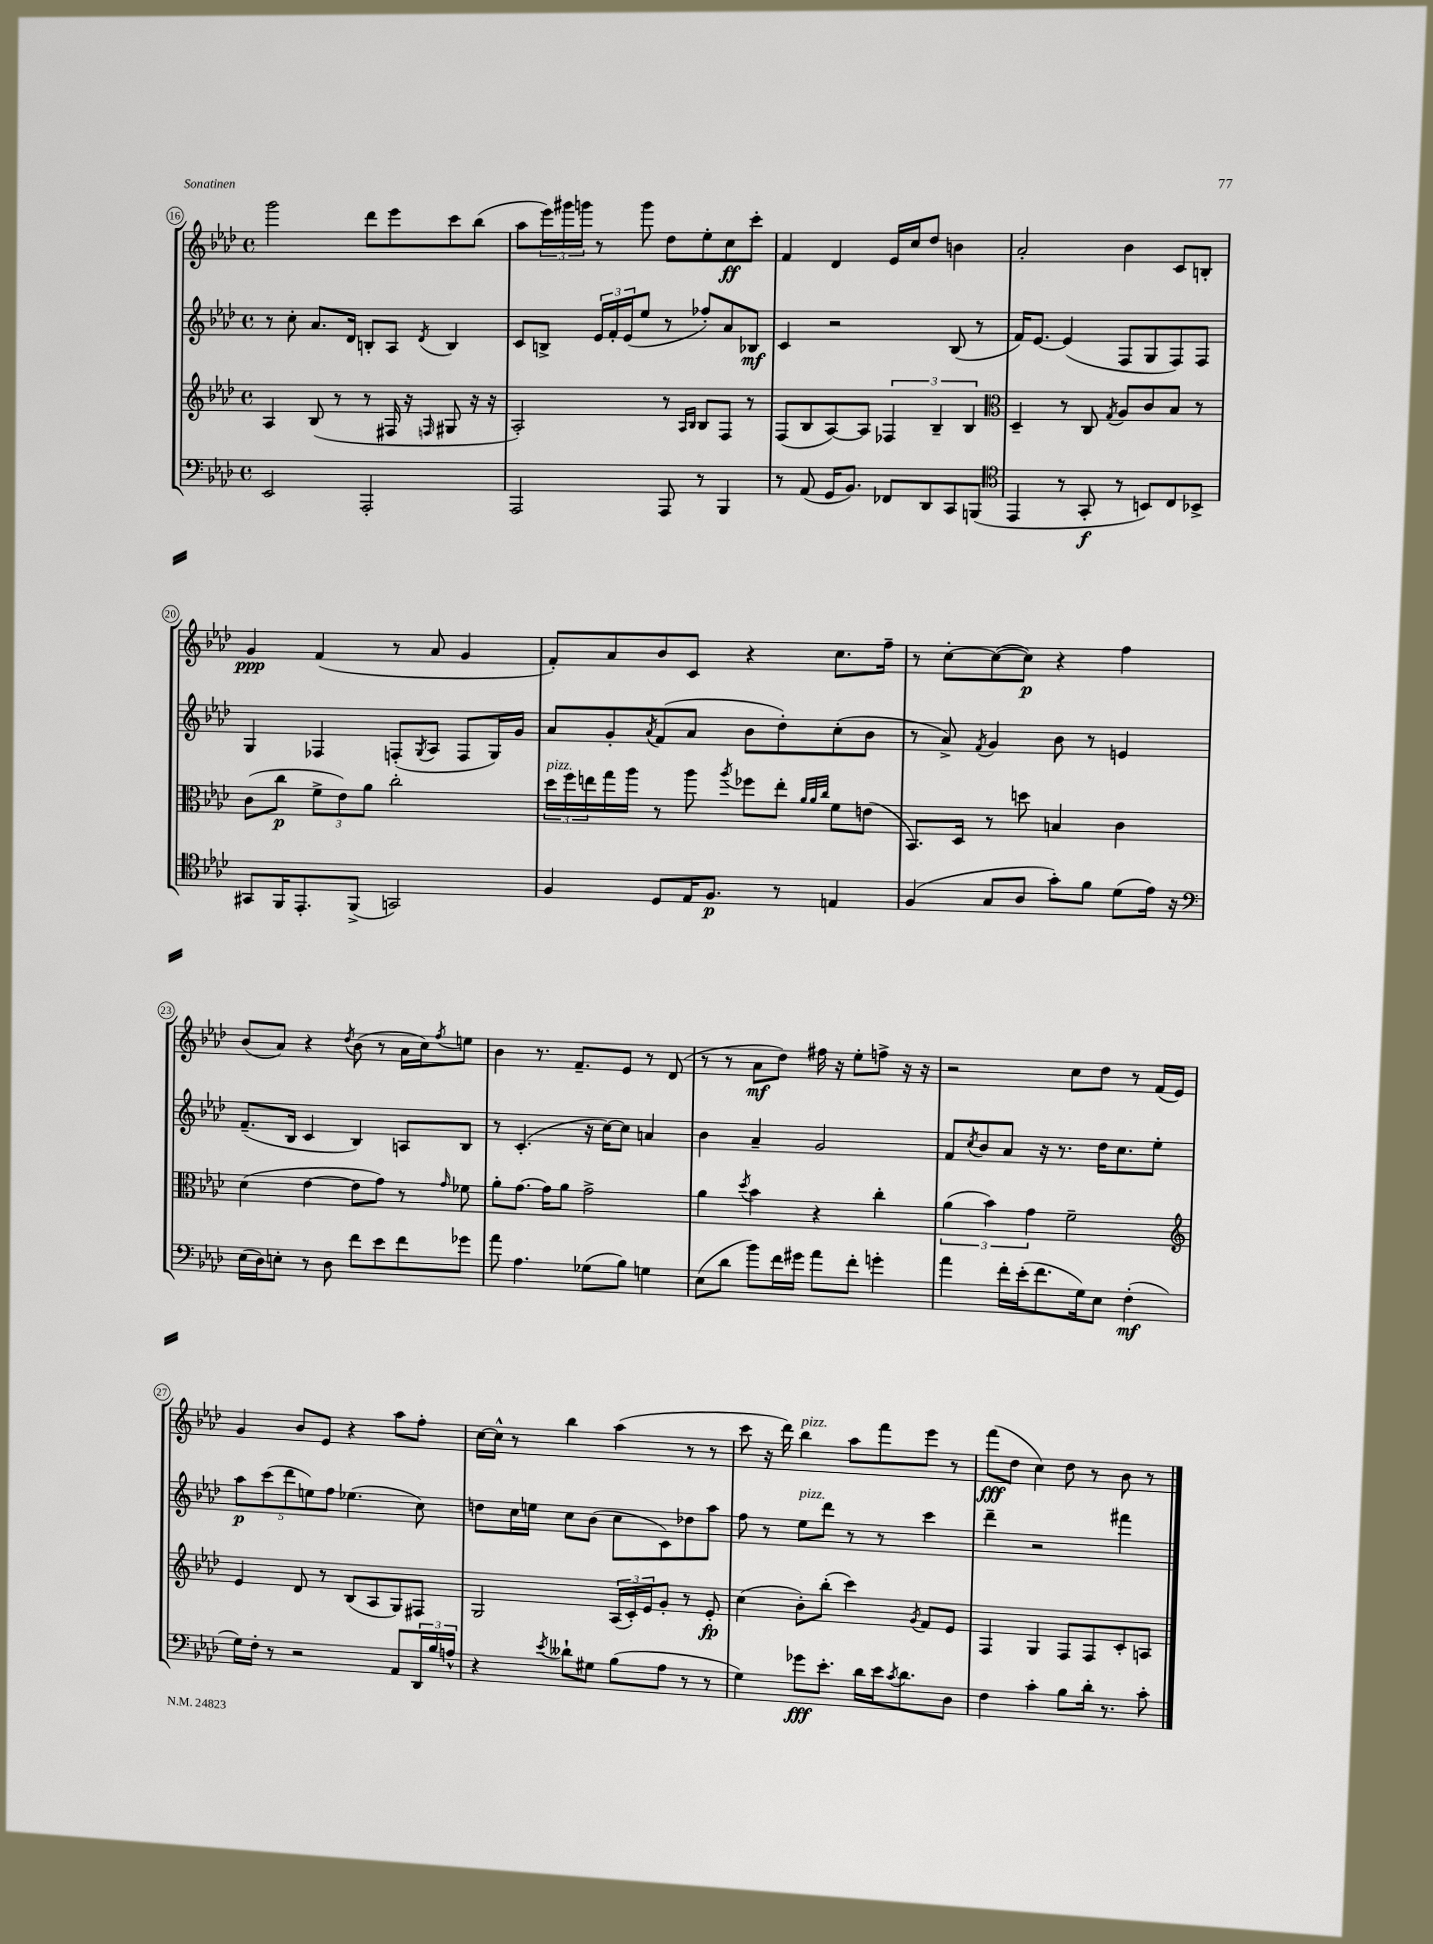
<<
\new StaffGroup <<
\new Staff = "s0" {
    \clef treble \key aes \major \defaultTimeSignature \time 4/4
    g'''2 des'''8 ees'''8 c'''8 bes''8( |
    aes''8 \tuplet 3/2 { ees'''16) gis'''16 g'''16 } r8 g'''8 des''8 ees''8-. c''8\ff c'''8-. |
    f'4 des'4 ees'16 c''16 des''8 b'4 |
    aes'2-. bes'4 c'8 b8-. |
    g'4\ppp f'4( r8 aes'8 g'4 |
    f'8-.) aes'8 bes'8 c'8 r4 c''8. f''16-- |
    r8 c''8~-. c''8~( c''8\p) r4 f''4 |
    bes'8( aes'8) r4 \acciaccatura { des''8 } bes'8( r8 aes'16 c''16) \acciaccatura { f''8 } e''8 |
    bes'4 r8. f'8.-- ees'8 r8 des'8( |
    r8 r8 aes'8\mf des''8) fis''16 r16 ees''8-. f''8-> r16 r16 |
    r2 c''8 des''8 r8 f'16( ees'16) |
    g'4 bes'8 ees'8 r4 aes''8 f''8-. |
    c''16~ c''16-^ r8 bes''4 aes''4( r8 r8 |
    c'''8 r16 des'''16) bes''4^\markup { \italic "pizz." } aes''8 f'''8 ees'''8 r8 |
    f'''8\fff( des''8 c''4) des''8 r8 bes'8 r8 \bar "|." |
}
\new Staff = "s1" {
    \clef treble \key aes \major \defaultTimeSignature \time 4/4
    r8 c''8-. aes'8. des'16 b8-. aes8 \acciaccatura { des'8 } b4 |
    c'8 b8-> \tuplet 3/2 { ees'16 f'16-. ees'16( } ees''8 r8 fes''8-.) aes'8 bes8\mf |
    c'4 r2 bes8( r8 |
    f'16) ees'8.~ ees'4( f8 g8 f8) f8 |
    g4 fes4 f8-.( \acciaccatura { g8 } aes8 f8 g16) g'16 |
    aes'8 g'8-. \acciaccatura { aes'8 } f'8( aes'8 bes'8 des''8-.) c''8-.( bes'8 |
    r8 aes'8->) \acciaccatura { f'8 } g'4 bes'8 r8 e'4 |
    f'8.--( bes16 c'4 bes4) a8 bes8 |
    r8 c'4.-.( r16 c''16~) c''8 a'4 |
    bes'4 aes'4-- g'2 |
    f'8 \acciaccatura { c''8 } bes'8 aes'8 r16 r8. des''16 c''8. ees''8-. |
    \tuplet 5/4 { aes''8\p c'''8( des'''8 e''8) f''8 } ees''4.( c''8) |
    d''8 c''16 e''16 c''8 bes'8( c''8 c'8) des''8 aes''8 |
    f''8 r8 ees''8^\markup { \italic "pizz." } des'''8 r8 r8 c'''4 |
    des'''4-- r2 fis'''4 \bar "|." |
}
\new Staff = "s2" {
    \clef treble \key aes \major \defaultTimeSignature \time 4/4
    aes4 bes8( r8 r8 fis16 r16 \grace { f16 } gis8 r16 r16 |
    aes2-.) r8 \grace { aes16 bes16 } bes8 f8 r8 |
    f8( bes8 aes8~) aes8 \tuplet 3/2 { fes4 bes4-- bes4 } |
    \clef alto des4-- r8 c8 \acciaccatura { g8 } aes8 c'8 bes8 r8 |
    c'8( c''8\p \tuplet 3/2 { f'8-> ees'8) aes'8 } c''2-. |
    \tuplet 3/2 { des''16^\markup { \italic "pizz." } f''16 e''16 } g''16 aes''16 r8 aes''8 \acciaccatura { aes''8 } fes''8 e''8-. \grace { aes'32 aes'32 c''32 } f'8 e'8( |
    bes,8.) des16 r8 d''8 b4 c'4 |
    des'4( ees'4~ ees'8 g'8) r8 \grace { g'16 } fes'8 |
    aes'8-. g'8.~ g'16 aes'8 g'2-> |
    aes'4 \acciaccatura { des''8 } bes'4 r4 c''4-. |
    \tuplet 3/2 { aes'4( bes'4) g'4 } f'2-- |
    \clef treble ees'4 des'8 r8 bes8( aes8 g8) fis8 |
    g2 \tuplet 3/2 { aes16( c'16-.) ees'16 } g'8-. r8 ees'8-.\fp |
    c''4( bes'8-.) bes''8-.( c'''4) \acciaccatura { g'8 } f'8 ees'8 |
    f4 g4 f8 f8 c'8-. a8 \bar "|." |
}
\new Staff = "s3" {
    \clef bass \key aes \major \defaultTimeSignature \time 4/4
    ees,2 aes,,2-. |
    aes,,2 aes,,8 r8 bes,,4 |
    r8 aes,8( g,16 bes,8.) fes,8 des,8 c,8 b,,8( |
    \clef tenor ees,4 r8 g,8-.\f r8 b,8) c8 bes,8-> |
    gis,8 f,16 ees,8.-. f,8->( g,2) |
    f4 des8 ees16 f8.\p r8 e4 |
    f4( g8 aes8 g'8-.) f'8 des'8( ees'16) r16 |
    \clef bass ees16( des16) e8-. r8 des8 f'8 ees'8 f'8 ges'8 |
    aes'8 aes4. ges8( bes8) g4 |
    ees8( des'8 bes'8) f'16 gis'16 aes'8 f'8-. g'4-. |
    aes'4 f'16-. ees'16-.( f'8. g16) ees8 f4-.\mf( |
    g16) f16-. r8 r2 aes,8 \tuplet 3/2 { des,16 bes16 a16-^ } |
    r4 \acciaccatura { ees'8 } deses'8-! gis8 bes8( aes8 r8 r8 |
    g4) ges'8\fff ees'8.-. des'16 ees'16 \acciaccatura { c'8 } des'8. des8 |
    f4 c'4-. bes8 des'16-. r8. c'8-. \bar "|." |
}
>>
>>
\layout { \context { \Score currentBarNumber = #16 \override BarNumber.stencil = #(make-stencil-circler 0.1 0.3 ly:text-interface::print) } }
